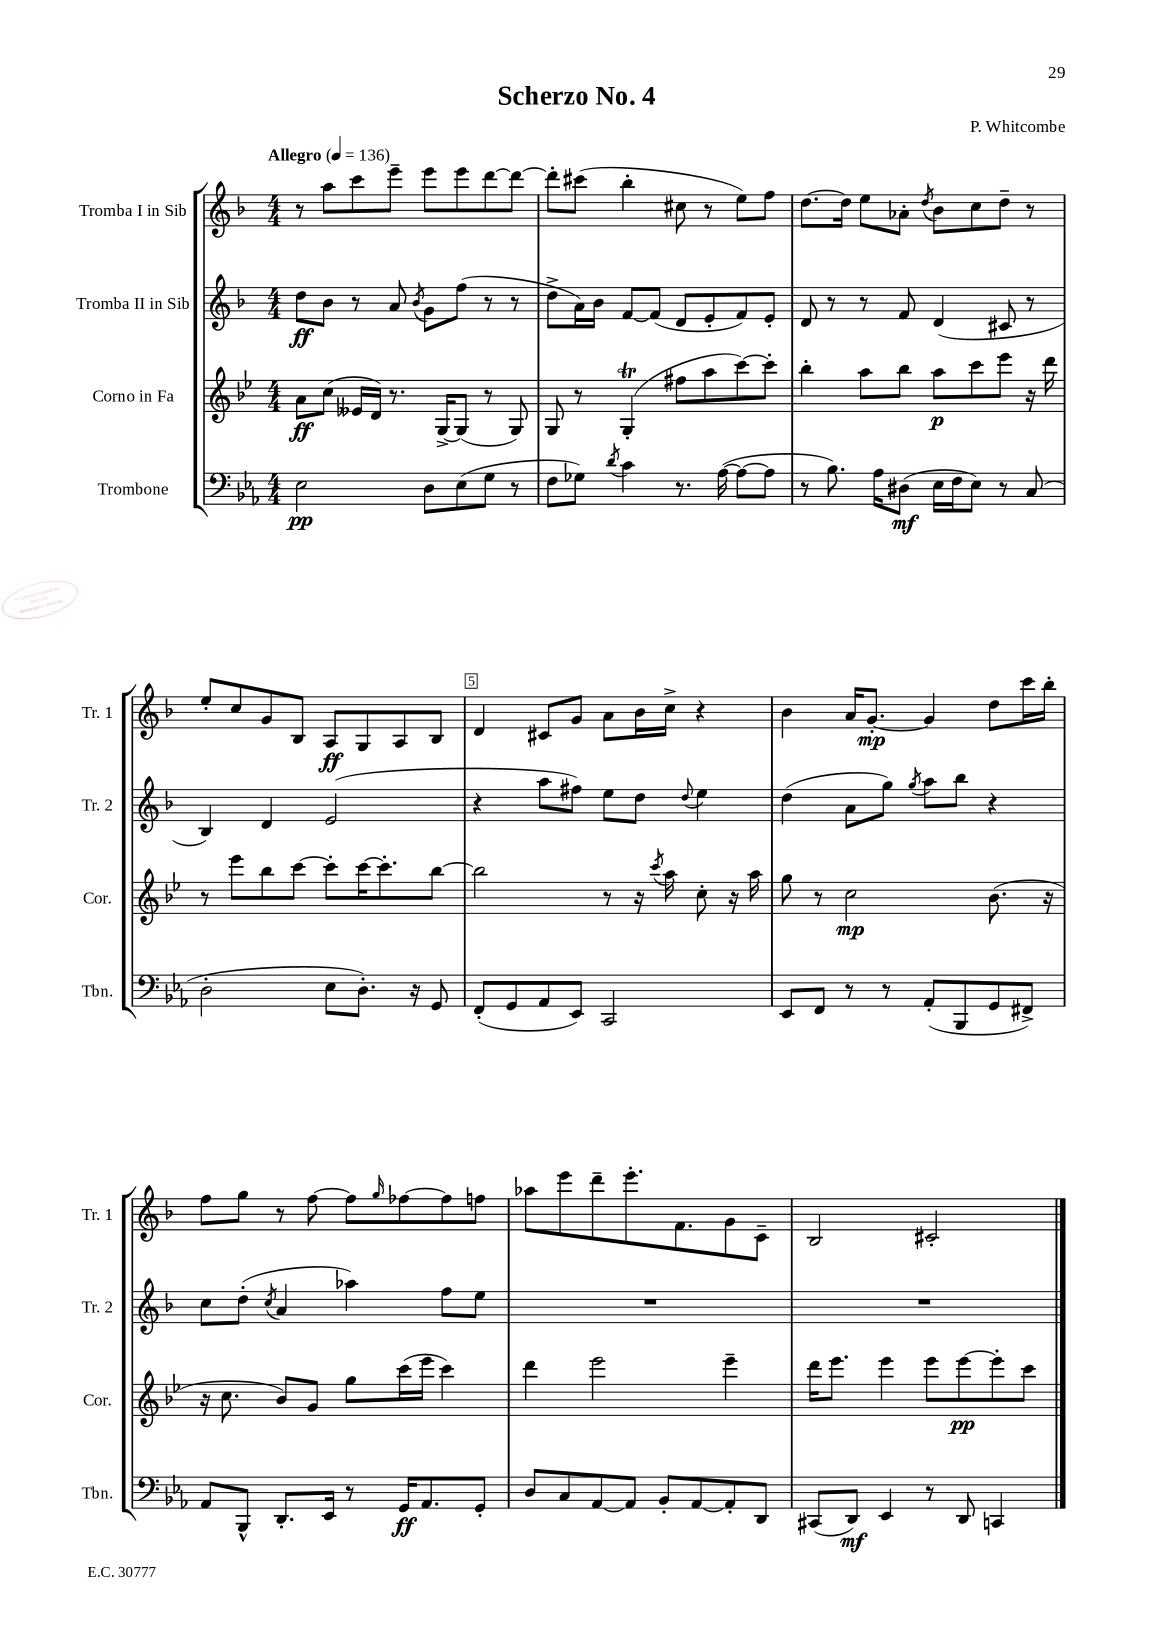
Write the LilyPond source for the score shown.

\header { title = "Scherzo No. 4" composer = "P. Whitcombe" }
<<
\new StaffGroup <<
\new Staff = "s0" \with { instrumentName = "Tromba I in Sib" shortInstrumentName = "Tr. 1" } {
    \clef treble \key f \major \numericTimeSignature \time 4/4 \tempo "Allegro" 4 = 136
    r8 a''8 c'''8 e'''8-- e'''8 e'''8 d'''8~ d'''8~ |
    d'''8-. cis'''8( bes''4-. cis''8 r8 e''8) f''8 |
    d''8.~ d''16 e''8 aes'8-. \acciaccatura { d''8 } bes'8 c''8 d''8-- r8 |
    e''8-. c''8 g'8 bes8 a8\ff g8 a8 bes8 |
    d'4 cis'8 g'8 a'8 bes'16 c''16-> r4 |
    bes'4 a'16 g'8.~-.\mp g'4 d''8 c'''16 bes''16-. |
    f''8 g''8 r8 f''8~ f''8 \grace { g''16 } fes''8~ fes''8 f''8 |
    aes''8 e'''8 d'''8-- e'''8.-. f'8. g'8 c'8-- |
    bes2 cis'2-. \bar "|." |
}
\new Staff = "s1" \with { instrumentName = "Tromba II in Sib" shortInstrumentName = "Tr. 2" } {
    \clef treble \key f \major \numericTimeSignature \time 4/4
    d''8\ff bes'8 r8 a'8 \acciaccatura { bes'8 } g'8 f''8( r8 r8 |
    d''8-> a'16) bes'16 f'8~ f'8( d'8 e'8-. f'8) e'8-. |
    d'8 r8 r8 f'8 d'4( cis'8 r8 |
    bes4) d'4 e'2( |
    r4 a''8 fis''8) e''8 d''8 \appoggiatura { d''8 } e''4 |
    d''4( a'8 g''8) \acciaccatura { g''8 } a''8 bes''8 r4 |
    c''8 d''8-.( \acciaccatura { c''8 } a'4 aes''4) f''8 e''8 |
    R1 |
    R1 \bar "|." |
}
\new Staff = "s2" \with { instrumentName = "Corno in Fa" shortInstrumentName = "Cor." } {
    \clef treble \key bes \major \numericTimeSignature \time 4/4
    a'8\ff c''8( eeses'16 d'16) r8. g16~-> g8( r8 g8) |
    g8 r8 g4-.\trill( fis''8 a''8 c'''8~) c'''8-. |
    bes''4-. a''8 bes''8 a''8\p c'''8 ees'''8 r16 d'''16 |
    r8 ees'''8 bes''8 c'''8~ c'''8-. c'''16~ c'''8.-. bes''8~ |
    bes''2 r8 r16 \acciaccatura { c'''8 } a''16 c''8-. r16 a''16 |
    g''8 r8 c''2\mp bes'8.( r16 |
    r16 c''8. bes'8) g'8 g''8 c'''16( ees'''16 c'''4) |
    d'''4 ees'''2 ees'''4-- |
    d'''16 ees'''8. ees'''4 ees'''8 ees'''8~\pp ees'''8-. c'''8 \bar "|." |
}
\new Staff = "s3" \with { instrumentName = "Trombone" shortInstrumentName = "Tbn." } {
    \clef bass \key ees \major \numericTimeSignature \time 4/4
    ees2\pp d8 ees8( g8 r8 |
    f8 ges8) \acciaccatura { d'8 } c'4 r8. aes16~( aes8~ aes8 |
    r8 bes8.) aes16 dis8\mf( ees16 f16 ees8) r8 c8( |
    d2-. ees8 d8.-.) r16 g,8 |
    f,8-.( g,8 aes,8 ees,8) c,2 |
    ees,8 f,8 r8 r8 aes,8-.( bes,,8 g,8 fis,8->) |
    aes,8 bes,,8-^ d,8.-. ees,16 r8 g,16\ff aes,8. g,8-. |
    d8 c8 aes,8~ aes,8 bes,8-. aes,8~ aes,8-. d,8 |
    cis,8( d,8\mf) ees,4 r8 d,8 c,4 \bar "|." |
}
>>
>>
\layout { \context { \Score \override BarNumber.break-visibility = ##(#f #t #t) barNumberVisibility = #(every-nth-bar-number-visible 5) \override BarNumber.stencil = #(make-stencil-boxer 0.1 0.3 ly:text-interface::print) } }
